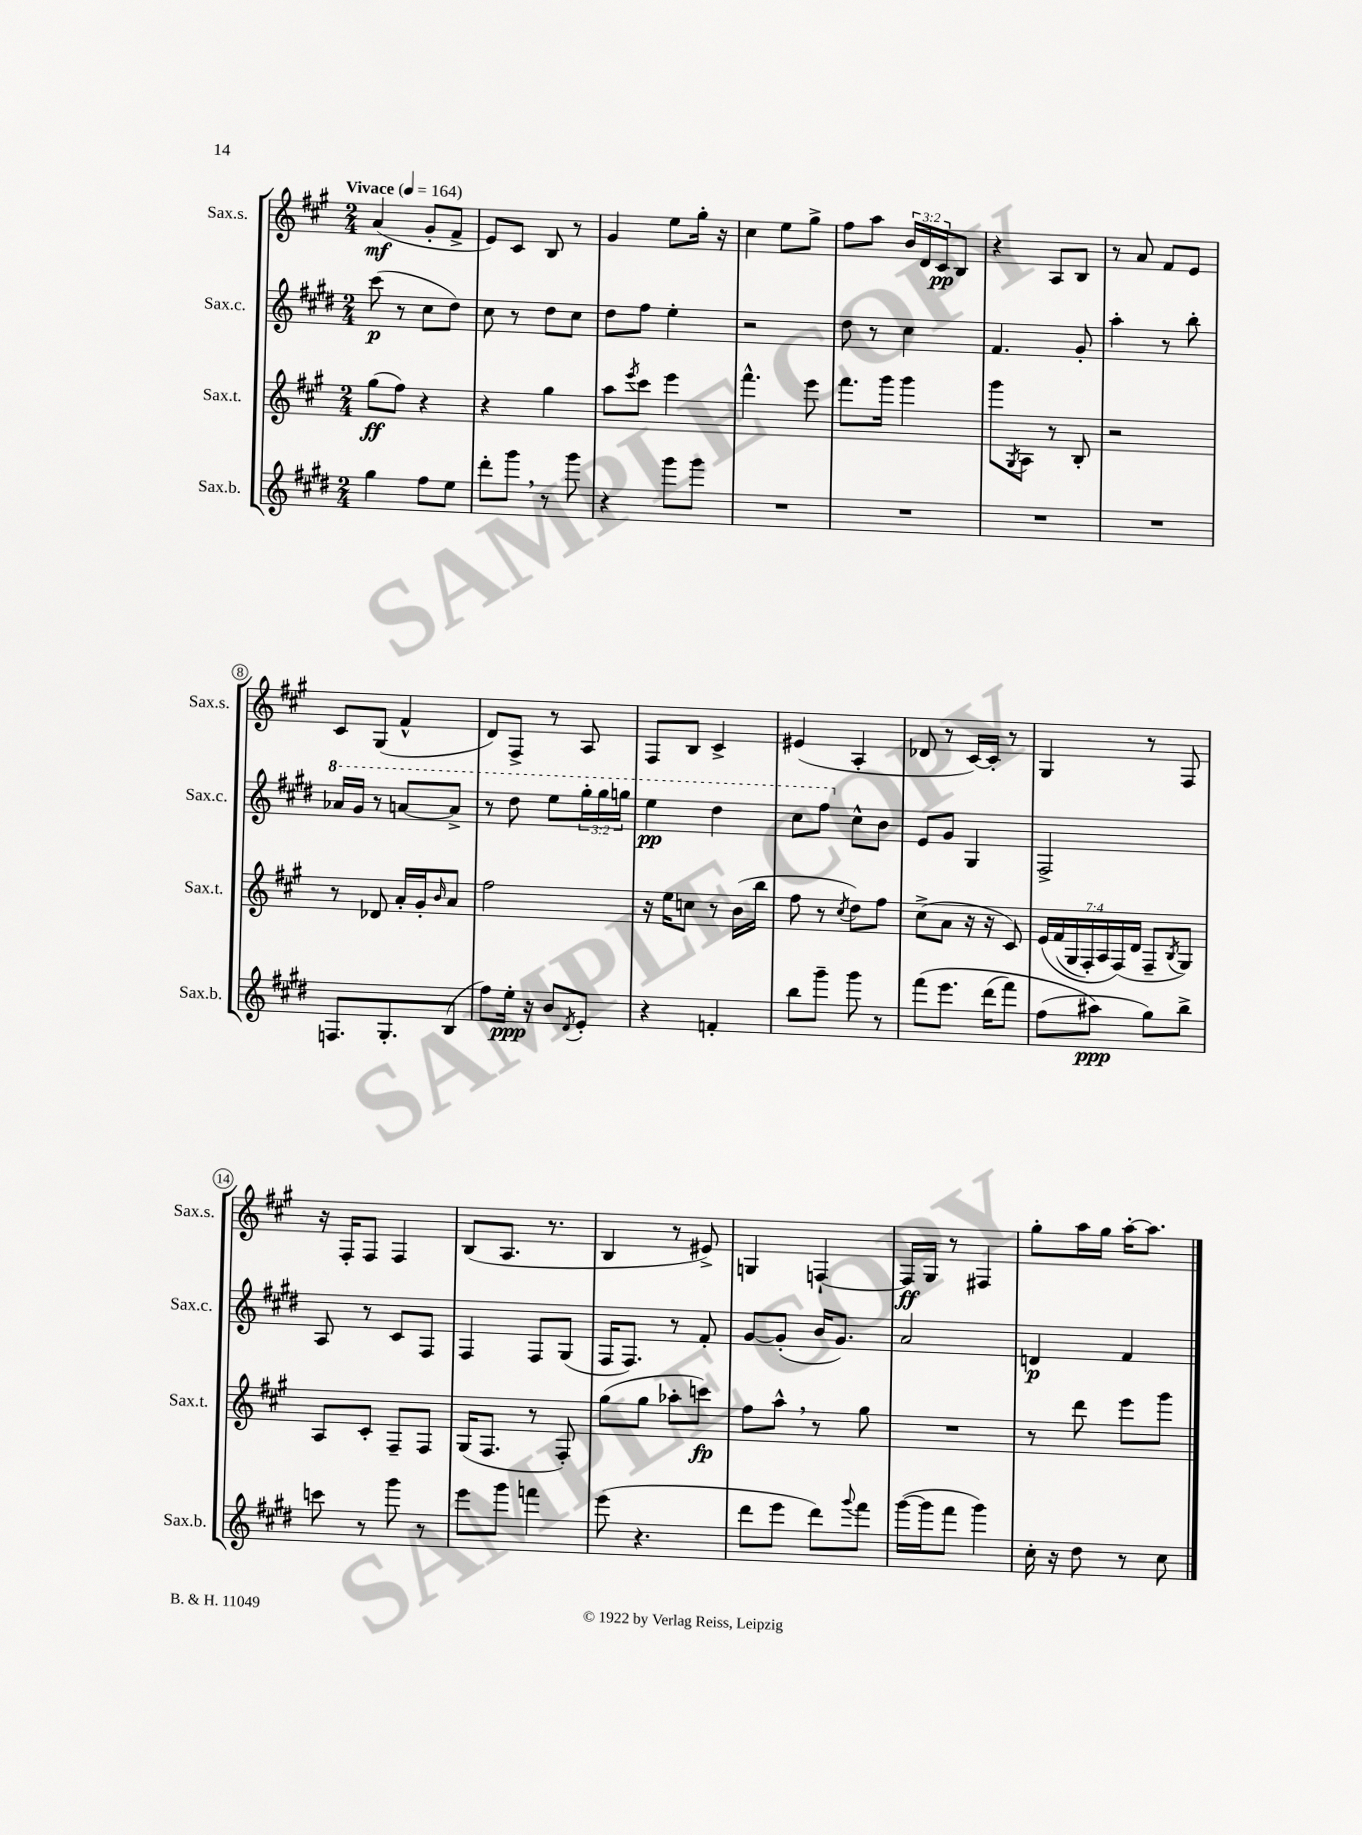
<<
\new StaffGroup <<
\new Staff = "s0" \with { instrumentName = "Sax.s." shortInstrumentName = "Sax.s." } {
    \clef treble \key a \major \numericTimeSignature \time 2/4 \override Staff.TupletNumber.text = #tuplet-number::calc-fraction-text \tempo "Vivace" 4 = 164
    a'4\mf( gis'8-. fis'8-> |
    e'8) cis'8 b8 r8 |
    gis'4 e''8 gis''16-. r16 |
    cis''4 e''8 gis''8-> |
    fis''8 a''8 \tuplet 3/2 { b'16 d'16 cis'16\pp } b8 |
    r4 a8 b8 |
    r8 a'8 fis'8 e'8 |
    cis'8 gis8( fis'4-^ |
    d'8) fis8-> r8 a8 |
    fis8 b8 cis'4-> |
    eis'4( a4-. |
    des'8 r8 cis'16~) cis'16-. r8 |
    gis4 r8 fis8 |
    r16 fis16-. fis8 fis4 |
    b8( a8. r8. |
    b4 r8 eis'8->) |
    g4 f4~-! |
    f16\ff gis16 r8 fis4 |
    gis''8-. a''16 gis''16 a''16~-. a''8. \bar "|." |
}
\new Staff = "s1" \with { instrumentName = "Sax.c." shortInstrumentName = "Sax.c." } {
    \clef treble \key e \major \numericTimeSignature \time 2/4 \override Staff.TupletNumber.text = #tuplet-number::calc-fraction-text
    cis'''8\p( r8 cis''8 dis''8) |
    cis''8 r8 dis''8 cis''8 |
    dis''8 fis''8 e''4-. |
    r2 |
    dis''8 r8 cis''4 |
    fis'4. gis'8-. |
    a''4-. r8 b''8-. |
    \ottava #1 aes''16 gis''16 r8 a''8~ a''8-> |
    r8 dis'''8 e'''8 \tuplet 3/2 { gis'''16-. gis'''16 g'''16 } |
    e'''4\pp dis'''4 |
    cis'''8 fis'''8 \ottava #0 cis''8-^ b'8 |
    e'8 gis'8 gis4 |
    fis2-> |
    a8 r8 cis'8 fis8 |
    fis4 fis8 gis8( |
    fis16 fis8.) r8 fis'8-. |
    gis'8~ gis'8-.( b'16 gis'8.) |
    a'2 |
    d'4\p fis'4 \bar "|." |
}
\new Staff = "s2" \with { instrumentName = "Sax.t." shortInstrumentName = "Sax.t." } {
    \clef treble \key a \major \numericTimeSignature \time 2/4 \override Staff.TupletNumber.text = #tuplet-number::calc-fraction-text
    gis''8\ff( fis''8) r4 |
    r4 gis''4 |
    a''8 \acciaccatura { e'''8 } cis'''8 e'''4 |
    fis'''4.-^ e'''8 |
    fis'''8. gis'''16 gis'''4 |
    gis'''8 \acciaccatura { gis8 } a8 r8 b8-. |
    r2 |
    r8 des'8 a'16-. gis'16-. \grace { b'16 } a'8 |
    fis''2 |
    r16 e''16 c''8 r8 b'16( b''16 |
    fis''8 r8 \acciaccatura { cis''8 } d''8) fis''8 |
    cis''8->( a'8 r16 r16 cis'8) |
    \tuplet 7/4 { e'16\( fis'16( gis16 fis16-.) a16 fis16(\) d'16 } fis8-- \acciaccatura { b8 } gis8) |
    a8 cis'8-. fis8-- fis8 |
    gis16( fis8. r8 fis8-.) |
    gis''8( gis''8 aes''8-. c'''8\fp) |
    fis''8 a''8-^ \breathe r8 gis''8 |
    R2 |
    r8 d'''8 e'''8 gis'''8 \bar "|." |
}
\new Staff = "s3" \with { instrumentName = "Sax.b." shortInstrumentName = "Sax.b." } {
    \clef treble \key e \major \numericTimeSignature \time 2/4
    gis''4 fis''8 e''8 |
    dis'''8-. gis'''8 \breathe r8 gis'''8 |
    r4 gis'''8 gis'''8 |
    R2 |
    R2 |
    R2 |
    R2 |
    f8. gis8.-. b8( |
    fis''8) e''16-.\ppp r16 b'8 \acciaccatura { dis'8 } e'8-. |
    r4 f'4-. |
    b''8 gis'''8-- gis'''8 r8 |
    fis'''8\( e'''8. dis'''16( fis'''8) |
    fis''8( ais''8\ppp\) gis''8) b''8-> |
    c'''8 r8 gis'''8 r8 |
    e'''8 gis'''8 f'''4 |
    e'''8( r4. |
    dis'''8 e'''8 dis'''8) \appoggiatura { gis'''8 } fis'''8 |
    gis'''16~( gis'''16 fis'''8 gis'''4) |
    cis''16-. r16 dis''8 r8 cis''8 \bar "|." |
}
>>
>>
\layout { \context { \Score \override BarNumber.stencil = #(make-stencil-circler 0.1 0.3 ly:text-interface::print) } }
